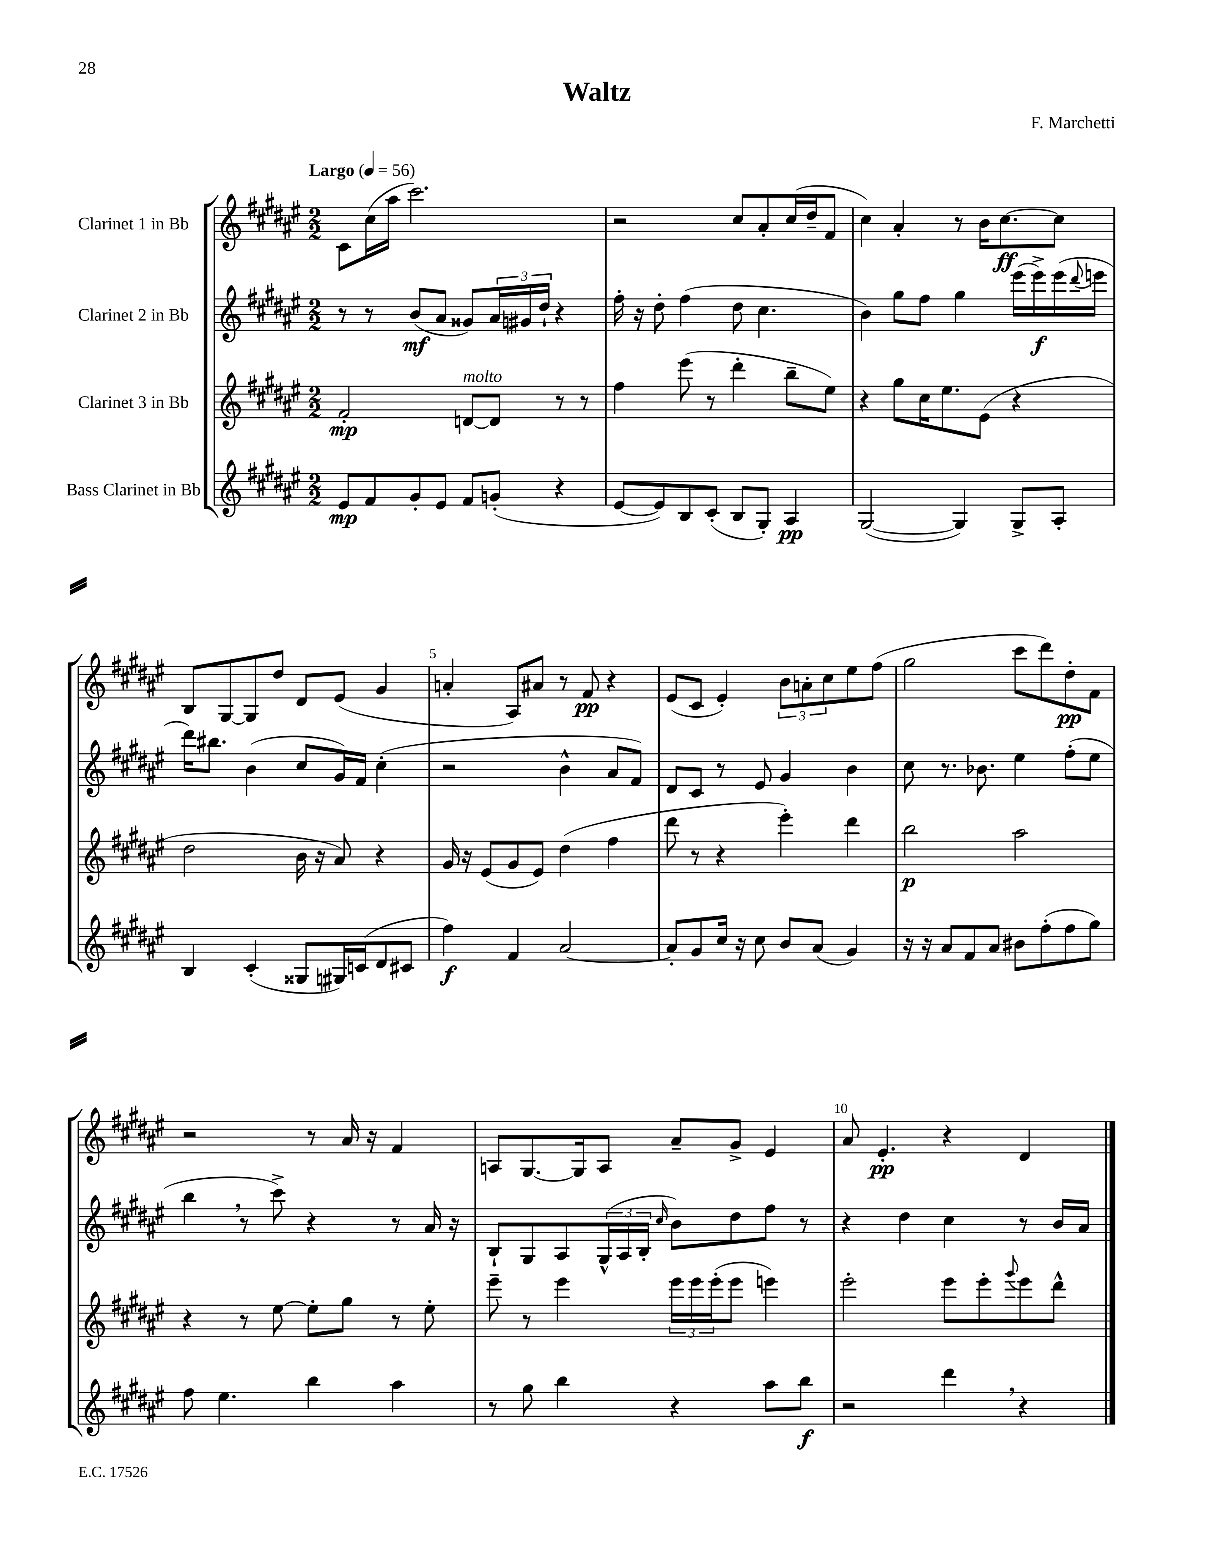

**kern	**dynam	**kern	**dynam	**kern	**dynam	**kern	**dynam
*part4	*part4	*part3	*part3	*part2	*part2	*part1	*part1
*staff4	*staff4	*staff3	*staff3	*staff2	*staff2	*staff1	*staff1
*I"Bass Clarinet in Bb	*	*I"Clarinet 3 in Bb	*	*I"Clarinet 2 in Bb	*	*I"Clarinet 1 in Bb	*
*clefG2	*	*clefG2	*	*clefG2	*	*clefG2	*
*k[f#c#g#d#a#e#]	*	*k[f#c#g#d#a#e#]	*	*k[f#c#g#d#a#e#]	*	*k[f#c#g#d#a#e#]	*
*M2/2	*	*M2/2	*	*M2/2	*	*M2/2	*
*MM56	*	*MM56	*	*MM56	*	*MM56	*
=1	=1	=1	=1	=1	=1	=1	=1
!	!	!	!	!	!	!LO:TX:a:B:t=Largo	!
8e#/L	mp	2f#'/	mp	8r	.	8c#\L	.
8f#/	.	.	.	8r	.	(16cc#\L	.
.	.	.	.	.	.	16aa#\JJ	.
8g#'/	.	.	.	(8b/L	mf	2.ccc#\)	.
8e#/J	.	.	.	8a#/J	.	.	.
!	!	!LO:TX:a:i:t=molto	!	!	!	!	!
8f#/L	.	[8dn/L	.	8g##X/L)	.	.	.
(8gn'/J	.	8d/J]	.	24a#/L	.	.	.
.	.	.	.	24g#X/	.	.	.
.	.	.	.	24dd#`/JJ	.	.	.
4r	.	8r	.	4r	.	.	.
.	.	8r	.	.	.	.	.
=2	=2	=2	=2	=2	=2	=2	=2
[8e#/L	.	4ff#\	.	16ff#'\	.	2r	.
.	.	.	.	16r	.	.	.
8e#/])	.	.	.	8dd#'\	.	.	.
8B/	.	(8eee#\	.	(4ff#\	.	.	.
(8c#'/J	.	8r	.	.	.	.	.
8B/L	.	4ddd#'\	.	8dd#\	.	8cc#/L	.
8G#'/J)	.	.	.	4.cc#\	.	8a#'/	.
4A#/	pp	8bb~\L	.	.	.	(16cc#/L	.
.	.	.	.	.	.	16dd#~/J	.
.	.	8ee#\J)	.	.	.	8f#/J	.
=3	=3	=3	=3	=3	=3	=3	=3
([2G#/	.	4r	.	4b\)	.	4cc#\)	.
.	.	8gg#\L	.	8gg#\L	.	4a#'/	.
.	.	16cc#\K	.	8ff#\J	.	.	.
.	.	8.ee#\	.	.	.	.	.
4G#/])	.	.	.	4gg#\	.	8r	.
.	.	(8e#\J	.	.	.	16b\KL	.
.	.	.	.	.	.	[8.cc#\	ff
8G#^/L	.	4r	.	(16eee#\LL	.	.	.
.	.	.	.	16eee#^\)	f	.	.
8A#'/J	.	.	.	(16eee#\	.	8cc#\J]	.
.	.	.	.	8qqddd#/	.	.	.
.	.	.	.	16eeen\JJ	.	.	.
!!LO:LB:g=z
=4	=4	=4	=4	=4	=4	=4	=4
4B/	.	2dd#\	.	16ddd#\KL)	.	8B/L	.
.	.	.	.	8.bb#X\J	.	.	.
.	.	.	.	.	.	[8G#/	.
(4c#'/	.	.	.	(4b\	.	8G#/]	.
.	.	.	.	.	.	8dd#/J	.
8G##X/L	.	16b\	.	8cc#/L	.	8d#/L	.
.	.	16r	.	.	.	.	.
16G#X/L)	.	8a#/)	.	16g#/L)	.	(8e#/J	.
(16cn/J	.	.	.	16f#/JJ	.	.	.
8d#/	.	4r	.	(4cc#'\	.	4g#/	.
8c#X/J	.	.	.	.	.	.	.
=5	=5	=5	=5	=5	=5	=5	=5
4ff#\)	f	16g#/	.	2r	.	4an'/	.
.	.	16r	.	.	.	.	.
.	.	(8e#/L	.	.	.	.	.
4f#/	.	8g#/	.	.	.	8A#/L)	.
.	.	8e#/J)	.	.	.	8a#X/J	.
[2a#/	.	(4dd#\	.	4b^^\	.	8r	.
.	.	.	.	.	.	8f#/	pp
.	.	4ff#\	.	8a#/L	.	4r	.
.	.	.	.	8f#/J)	.	.	.
=6	=6	=6	=6	=6	=6	=6	=6
8a#'/L]	.	8ddd#\	.	8d#/L	.	(8e#/L	.
8g#/	.	8r	.	8c#/J	.	8c#/J	.
16cc#/Jk	.	4r	.	8r	.	4e#'/)	.
16r	.	.	.	.	.	.	.
8cc#\	.	.	.	8e#/	.	.	.
8b/L	.	4eee#'\)	.	4g#/	.	12b\L	.
.	.	.	.	.	.	12an'\	.
(8a#/J	.	.	.	.	.	.	.
.	.	.	.	.	.	12cc#\	.
4g#/)	.	4ddd#\	.	4b\	.	8ee#\	.
.	.	.	.	.	.	(8ff#\J	.
=7	=7	=7	=7	=7	=7	=7	=7
16r	.	2bb\	p	8cc#\	.	2gg#\	.
16r	.	.	.	.	.	.	.
8a#/L	.	.	.	8.r	.	.	.
8f#/	.	.	.	.	.	.	.
.	.	.	.	8.b-X\	.	.	.
8a#/J	.	.	.	.	.	.	.
8b#X\L	.	2aa#\	.	4ee#\	.	8ccc#\L	.
(8ff#'\	.	.	.	.	.	8ddd#\)	.
8ff#\	.	.	.	(8ff#'\L	.	8dd#'\	pp
8gg#\J)	.	.	.	8ee#\J	.	8f#\J	.
!!LO:LB:g=z
=8	=8	=8	=8	=8	=8	=8	=8
8ff#\	.	4r	.	4bb,\	.	2r	.
4.ee#\	.	.	.	.	.	.	.
.	.	8r	.	8r	.	.	.
.	.	[8ee#\	.	8ccc#^\)	.	.	.
4bb\	.	8ee#'\L]	.	4r	.	8r	.
.	.	8gg#\J	.	.	.	16a#/	.
.	.	.	.	.	.	16r	.
4aa#\	.	8r	.	8r	.	4f#/	.
.	.	8ee#'\	.	16a#/	.	.	.
.	.	.	.	16r	.	.	.
=9	=9	=9	=9	=9	=9	=9	=9
8r	.	8eee#~\	.	8B`/L	.	8An/L	.
8gg#\	.	8r	.	8G#/	.	[8.G#/	.
4bb\	.	4eee#\	.	8A#/	.	.	.
.	.	.	.	.	.	16G#/k]	.
.	.	.	.	(24G#^^/L	.	8A/J	.
.	.	.	.	24A#/	.	.	.
.	.	.	.	24B'/JJ	.	.	.
.	.	.	.	16qqcc#/	.	.	.
4r	.	24eee#\LL	.	8b\L)	.	8a#~/L	.
.	.	24eee#\	.	.	.	.	.
.	.	(24eee#'\J	.	.	.	.	.
.	.	8eee#\J	.	8dd#\	.	8g#^/J	.
8aa#\L	.	4eeen\)	.	8ff#\J	.	4e#/	.
8bb\J	f	.	.	8r	.	.	.
=10	=10	=10	=10	=10	=10	=10	=10
2r	.	2eee#'\	.	4r	.	8a#/	.
.	.	.	.	.	.	4.e#'/	pp
.	.	.	.	4dd#\	.	.	.
4ddd#,\	.	8eee#\L	.	4cc#\	.	4r	.
.	.	8eee#'\	.	.	.	.	.
.	.	8qqggg#/	.	.	.	.	.
4r	.	8eee#\	.	8r	.	4d#/	.
.	.	8ddd#^^\J	.	16b/LL	.	.	.
.	.	.	.	16a#/JJ	.	.	.
==	==	==	==	==	==	==	==
*-	*-	*-	*-	*-	*-	*-	*-
